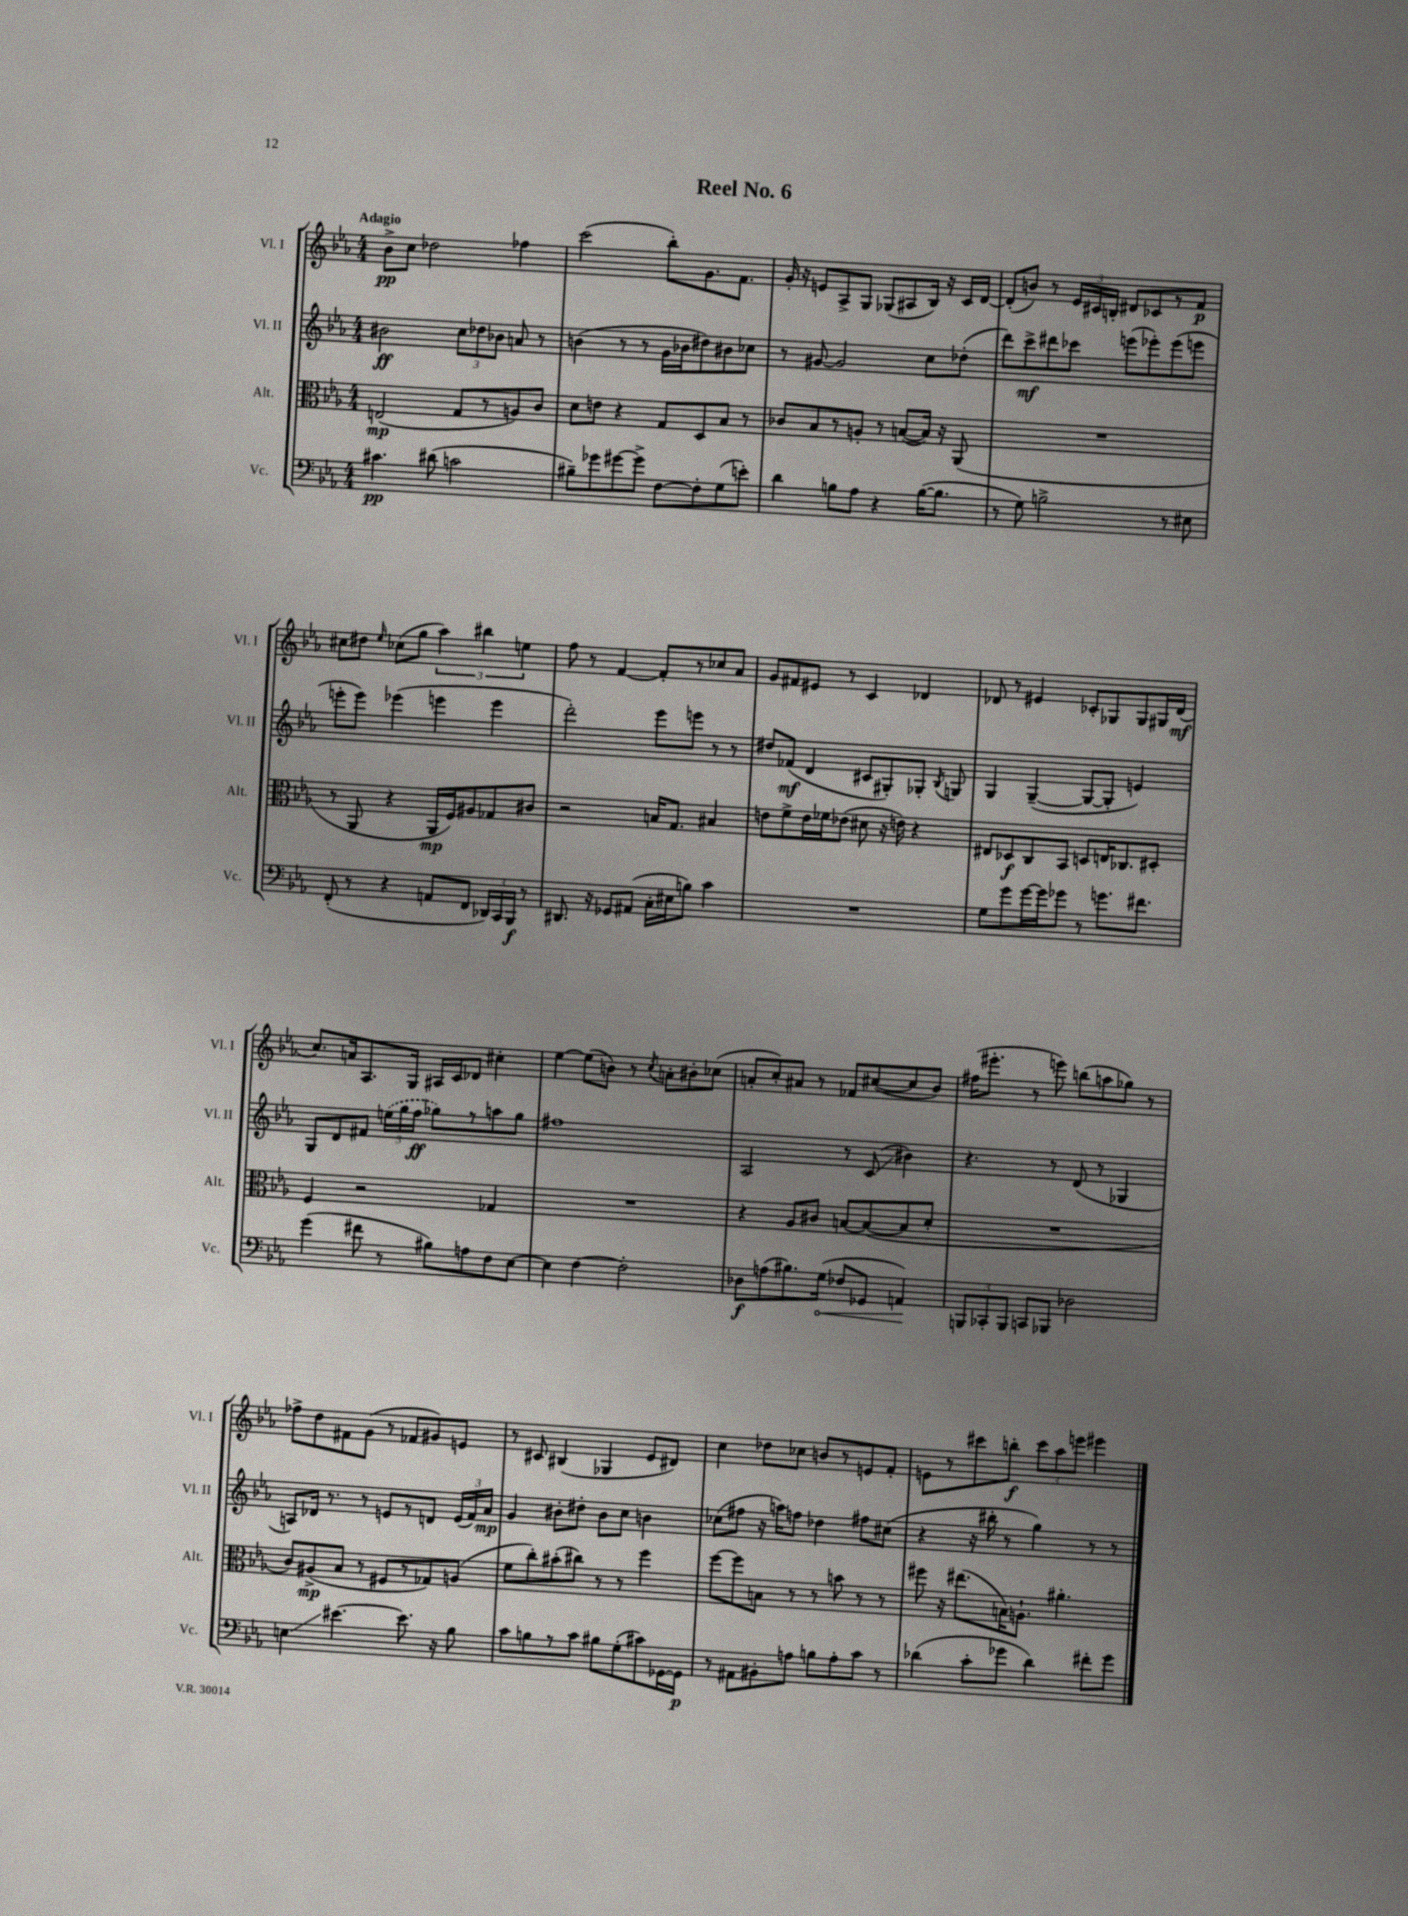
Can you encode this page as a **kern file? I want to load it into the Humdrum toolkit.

**kern	**kern	**kern	**kern
*staff4	*staff3	*staff2	*staff1
*clefF4	*clefC3	*clefG2	*clefG2
*k[b-e-a-]	*k[b-e-a-]	*k[b-e-a-]	*k[b-e-a-]
*M4/4	*M4/4	*M4/4	*M4/4
4.c#	(2E	2b#	8b-^
.	.	.	8cc
.	.	.	2dd-
(8d#	.	.	.
2c	8G	12cc	.
.	.	12dd-	.
.	8r	.	.
.	.	12b-	.
.	8A)	8a	4ff-
.	8c	8r	.
=	=	=	=
8B#~)	8d	(4b	(2ccc
8g-	8e	.	.
[8g#	4r	8r	.
8g#^]	.	8r	.
[8F	8G	16g	8bb-')
.	.	16b-	.
8F']	8D	8dd#)	8.g
(8G	8B-	8b#	.
.	.	.	8.f
8e')	8r	8cc-	.
=	=	=	=
4d	8c-	8r	16g'
.	.	.	16r
.	8B-	[8g#	8e
8B	8r	2g#]	8A-^
8A-	8A'	.	8G
4r	8r	.	(8G-
.	([8B	.	8A#
([16B	16B])	8cc	16B-)
8.B]	16r	.	16r
.	(8AA-	(8dd-'	16c
.	.	.	[16d
=	=	=	=
8r	1r	8ddd)	(8d']
8G)	.	8ccc^	8b)
2B^	.	8ddd#	8r
.	.	8ccc-	24e-
.	.	.	24c#
.	.	.	24B'
.	.	(8eee	8d#
.	.	8eee-')	8c-
8r	.	(8eee-	8r
8E#	.	8eee	8f
=	=	=	=
(8FF'	8r	8eee'	8cc#
8r	8AA-	8eee)	8dd#
.	.	.	16qqee-
4r	4r	(4eee-	(8cc-
.	.	.	8gg
8AA	16AA-	4eee	6aa-)
.	16F)	.	.
8FF	8A#	.	.
.	.	.	6bb#
24DD-)	8G-	4eee	.
24CC	.	.	.
24BBB-	.	.	6ee
8r	8c#	.	.
=	=	=	=
8.DD#	2r	2ddd')	8ff
.	.	.	8r
16r	.	.	.
8GG-	.	.	[4f
(8AA#	.	.	.
16C'	16B	8eee-	8f']
16E#	8.G	.	.
8B)	.	8eee	8r
4c	4B#	8r	8cc-
.	.	8r	8a-
=	=	=	=
1r	8e	8dd#	8g
.	8f^	(8f-	8f#
.	16e	4d	8e#
.	16f-	.	.
.	(8e-	.	8r
.	8d#	8c#	4c
.	16r	8G#')	.
.	16e)	.	.
.	4r	8G-'	4d-
.	.	8qB-	.
.	.	8G	.
=	=	=	=
8G	8E#	4G	8d-
8g	8D-	.	8r
[16g	8C	([4G~	4e#
16g]	.	.	.
8g-	8BB-	.	.
8r	8D	8G_	8c-'
8.g	16E	8G']	8G-
.	8.C-	.	.
.	.	4e)	8G-
8.f#	.	.	.
.	8D#'	.	16G#
.	.	.	(16d-
=	=	=	=
(4g	4F	8G	8.cc)
.	.	8d	.
.	.	.	16a
8f#	2r	8f#	8.A-
8r	.	(24ee	.
.	.	24gg	.
.	.	.	16G
.	.	24ff	.
8B#)	.	8gg-)	16A#
.	.	.	16c
8A	.	8r	8d-
8F	4G-	8aa	4cc#'
[8E-	.	8gg-	.
=	=	=	=
4E-]	1r	1ff#	[4ee-
[4F	.	.	(8ee-]
.	.	.	8b)
2F']	.	.	8r
.	.	.	8qcc
.	.	.	8a'
.	.	.	8b#'
.	.	.	(8cc-
=	=	=	=
8D-	4r	2A-	8a'
(8A	.	.	8cc')
8.B#)	8A-	.	8a#
.	8c#	.	8r
(16G	.	.	.
8F-	[8B	8r	8f-
8GG-	(8B_	(8c	([8cc#
4AA)	8B]	4b#)	8cc#]
.	8d'	.	8b-)
=	=	=	=
12BBB	1r	4.r	(16ff#
.	.	.	8.eee#'
12CC-'	.	.	.
12BBB	.	.	.
8CC	.	.	8r
8BBB-	.	8r	8eee)
2D-	.	(8d	(8bb
.	.	8r	8aa
.	.	4G-	8gg-)
.	.	.	8r
=	=	=	=
4E	8c)	8A)	8ff-^
.	(8A#^	16d-	8dd
.	.	8.r	.
[4.e#	8B-	.	8f#
.	8r	8r	(8g
.	8F#	8e	8r
8.e#]	8r	8r	8f-
.	8G-)	8d	8g#)
16r	.	.	.
8B-	(8A	(24e	8e
.	.	24f)	.
.	.	24a-	.
=	=	=	=
8c	8f	4g	8r
8B	8cc')	.	8c#
8r	(8b#'	8b#'	(4B#
8c	8cc#)	8dd#'	.
8B#	8r	8b#	4G-
(8G'	8r	8cc	.
8c#)	4ff	4b	8e-
[16GG-	.	.	8d#)
16GG-]	.	.	.
=	=	=	=
8r	[8ff	(8cc-	4cc
8AA#	8ff]	8ff#	.
8BB#'	8B	16r	8dd-
.	.	16aa)	.
8A	8r	8ff	8cc-
8B	8r	4dd-	8b
8A'	8b	.	8r
8c	8r	8ff#	8e
8r	8r	(8cc#	8f'
=	=	=	=
(4d-	8ff#	4r	8e
.	16r	.	8r
.	(8.ee#	.	.
8c'	.	16r	8ccc#
.	.	16bb#'	.
8g-	16B)	8r	8bb'
.	8.A`	.	.
4d-)	.	4gg)	12ccc#
.	.	.	12aa-
.	4.a#'	.	.
.	.	.	12eee
8f#'	.	8r	4eee#
8g-	.	8r	.
==	==	==	==
*-	*-	*-	*-
